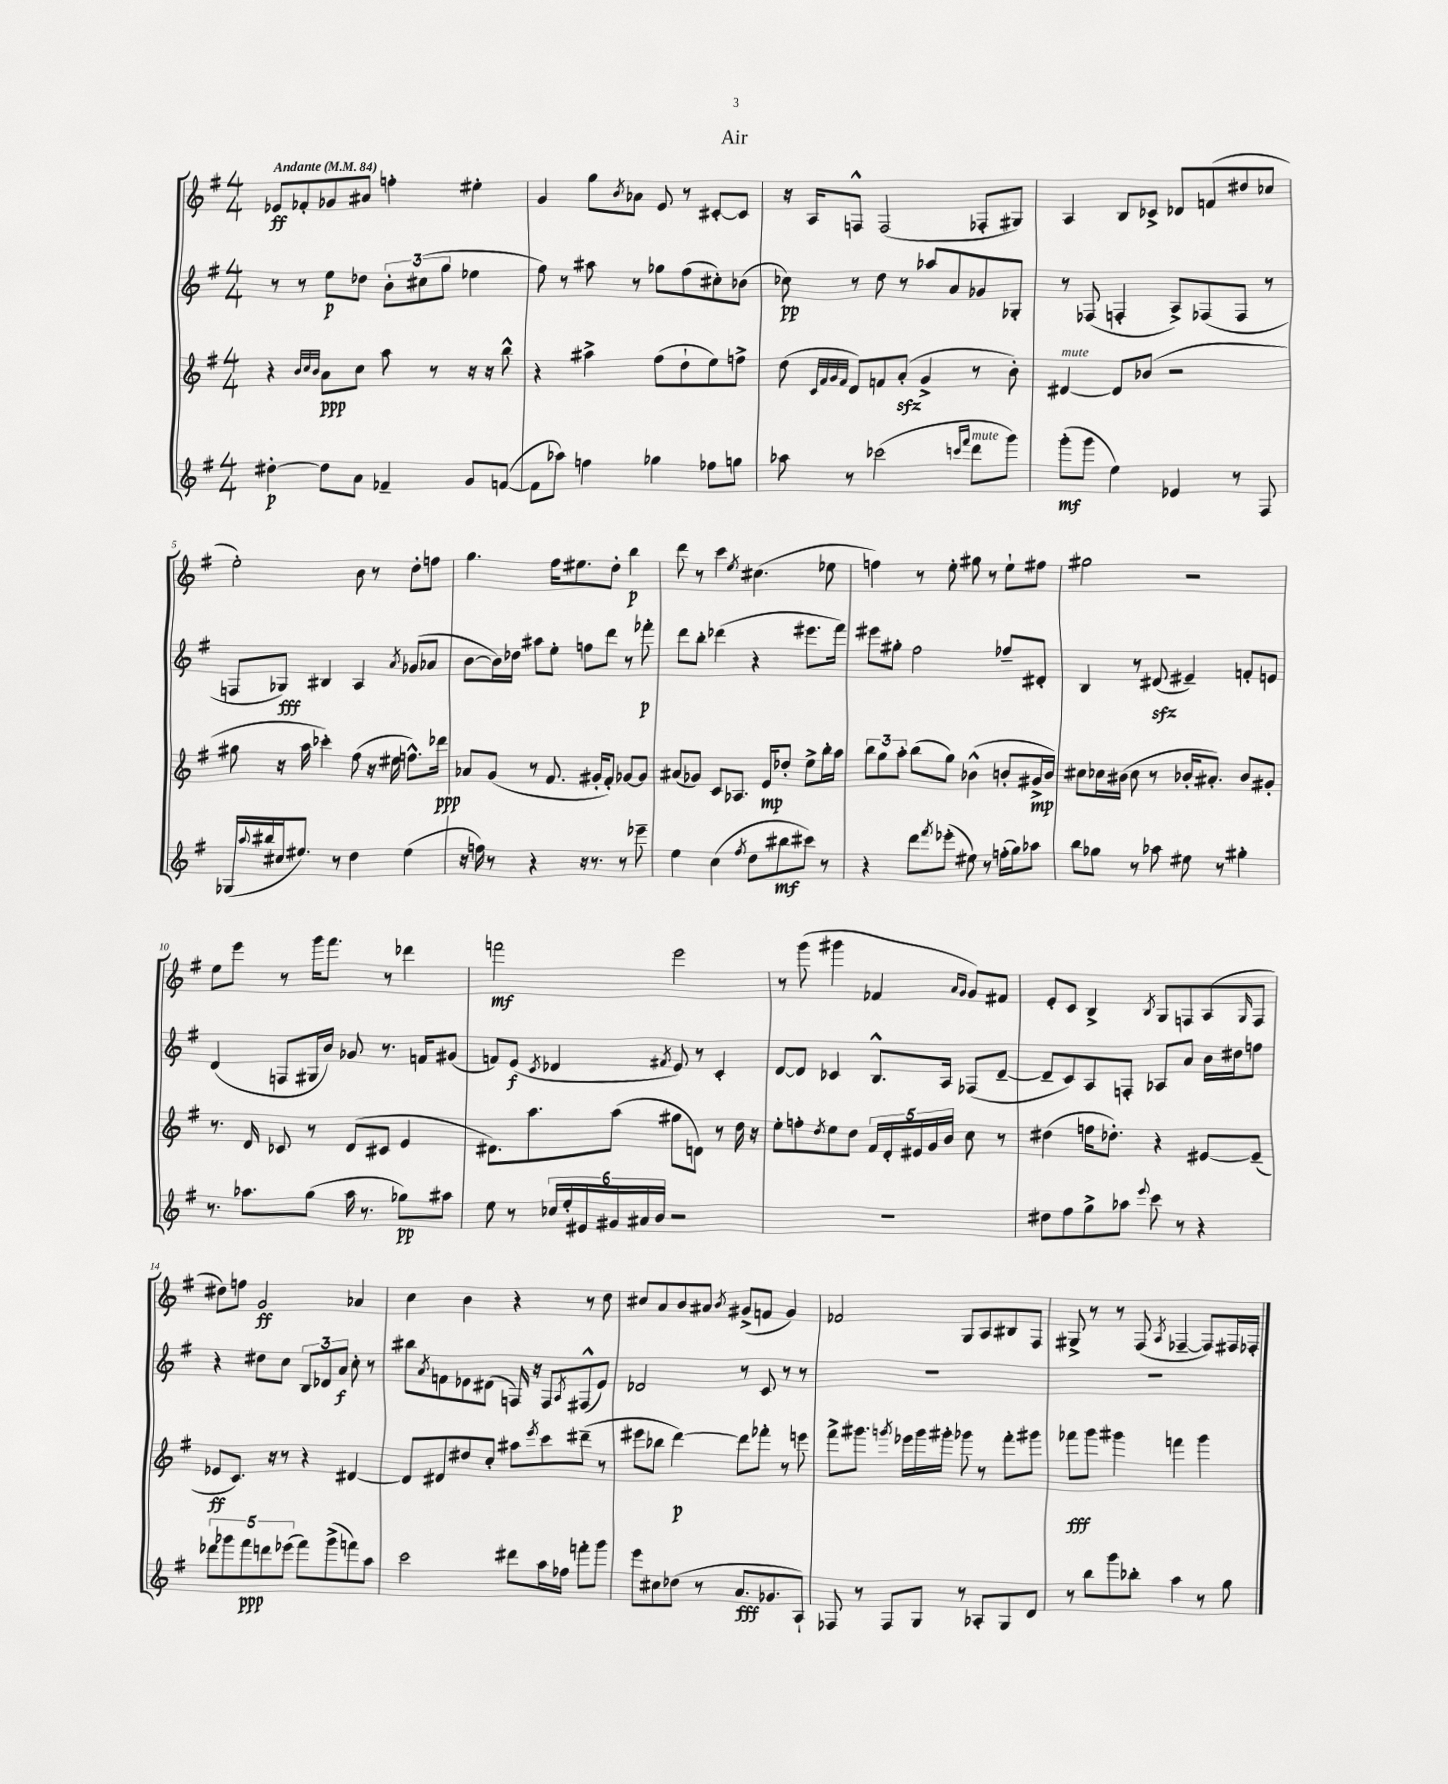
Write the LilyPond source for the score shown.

\header { title = "Air" }
<<
\new StaffGroup <<
\new Staff = "s0" {
    \clef treble \key g \major \numericTimeSignature \time 4/4 \tempo "Andante" 4 = 84
    ees'8\ff fes'8-. ges'8 ais'8 f''4-. eis''4-. |
    g'4 g''8 \acciaccatura { b'8 } aes'8 e'8 r8 cis'8~-. cis'8 |
    r16 a16 f8-^ f2( fes8-. gis8) |
    a4 b8 ces'8-> des'8 f'8( dis''8 ces''8 |
    e''2-.) b'8 r8 d''8-. f''8 |
    g''4. fis''16 eis''8. d''8-. b''4\p |
    d'''8 r8 c'''4 \acciaccatura { e''8 } cis''4.( ees''8 |
    f''4) r8 e''8-. gis''8 r8 e''8-! fis''8 |
    gis''2 r2 |
    e''8 e'''8 r8 g'''16 fis'''8. r8 des'''4 |
    f'''2\mf e'''2 |
    r8 g'''8( gis'''4 fes'4 \grace { a'16 g'16 } g'8) fis'8 |
    e'8-. c'8 b4-> \acciaccatura { b8 } g8 f8 a8( \grace { g16 } f8 |
    dis''8) f''8 g'2\ff aes'4 |
    c''4 b'4 r4 r8 d''8 |
    cis''8 a'8 b'8 ais'8 \acciaccatura { b'8 } gis'8->( f'8 gis'4) |
    fes'2 g8 a8 bis8 fis8 |
    gis8-> r8 r8 fis8( \acciaccatura { a8 } fes4~-- fes8) fis16 fes16-. \bar "|." |
}
\new Staff = "s1" {
    \clef treble \key g \major \numericTimeSignature \time 4/4
    r8 r8 e''8\p des''8 \tuplet 3/2 { b'8-. cis''8( g''8 } ees''4 |
    fis''8) r8 ais''8 r8 ges''8 fis''8( cis''8-.) bes'8( |
    ces''8\pp) r8 d''8 r8 aes''8 a'8 ges'8 ges8-. |
    r8 fes8( f4-. a8->) fes8( fes8 r8 |
    f8 ges8\fff) bis4 a4 \acciaccatura { a'8 } ges'8( aes'8 |
    b'8~ b'16) des''16 ais''8 e''8-. f''8 d'''8 r8 fes'''8-.\p |
    d'''8 b''8-. des'''4( r4 eis'''8. fis'''16) |
    eis'''8 gis''8-. fis''2 fes''8-- dis'8-. |
    b4 r8 dis'8\sfz( eis'4--) f'8-. e'8 |
    d'4( f8 gis16 b'16) ges'8 r8. f'16 gis'8( |
    f'8) e'8\f( \acciaccatura { c'8 } des'4 \acciaccatura { fis'8 } e'8) r8 c'4-. |
    d'8~ d'8 ces'4 b8.-^ a16 fes8( d'8~-- |
    d'8-- c'8) a8 f8-. aes8 a'8 b'16 dis''16 f''8 |
    r4 dis''8 c''8 \tuplet 3/2 { b8 des'8 a'8\f } c''8-. r8 |
    bis''8 \acciaccatura { a'8 } f'8 ees'8 dis'8( f16) r16 f8 \acciaccatura { a8 } fis8-^( ees'8) |
    des'2 r8 c'8 r8 r8 |
    R1 |
    R1 \bar "|." |
}
\new Staff = "s2" {
    \clef treble \key g \major \numericTimeSignature \time 4/4
    r4 \grace { b'32 c''32 b'32 } a'8\ppp c''8 a''8 r8 r16 r16 b''8-^ |
    r4 ais''4-> fis''8( d''8-! e''8) f''8-> |
    d''8( \grace { c'32 fis'32 g'32 fis'32 } d'8) f'8 a'8-.\sfz( g'4-> r8 b'8-.) |
    dis'4~^\markup { \italic "mute" } dis'8 bes'8( r2 |
    gis''8 r16 a''16 ces'''4-.) fis''8( r16 eis''16 f''8.-^) des'''16\ppp |
    aes'8 g'8( r8 fis'8. gis'16-. fis'8-.) ges'8~ ges'8 |
    ais'8( ges'8) c'8 aes8. e'16\mp des''8-. e''8-> b''16-. a''16 |
    \tuplet 3/2 { b''8 g''8 a''8-. } b''8( g''8) bes'4-^( b'8-. gis'16->\mp b'16) |
    cis''8 ces''16 bis'16( ces''8 r8 bes'16-. ais'8.-.) bes'8 gis'8-. |
    r8. d'16 ces'8 r8 d'8( cis'8 e'4 |
    dis'8.) a''8. a''8( gis''8 d'8) r8 d''16 r16 |
    e''8-. f''8-. \acciaccatura { d''8 } e''8 d''8 \tuplet 5/4 { fis'16 d'16-. eis'16 g'16 b'16 } c''8 r8 |
    dis''4( f''16 des''8.-.) r4 eis'8~ eis'8--( |
    ees'8\ff c'8.) r16 r8 r4 dis'4~ |
    dis'8 dis'8 dis''8 c''8-. ais''8 \acciaccatura { e'''8 } c'''8 dis'''8--( r8 |
    eis'''8 bes''8 d'''4~\p) d'''8 fes'''8-. r8 e'''8 |
    fis'''8-> gis'''8. \acciaccatura { g'''8 } ees'''16 g'''16 gis'''16-. ges'''8 r8 fis'''8-. gis'''8 |
    fes'''8\fff g'''8 gis'''4 f'''4 gis'''4 \bar "|." |
}
\new Staff = "s3" {
    \clef treble \key g \major \numericTimeSignature \time 4/4
    dis''4~-.\p dis''8 a'8 fes'4-- g'8 f'8~( |
    f'8 aes''8) f''4 ges''4 fes''8 g''8 |
    aes''8 r8 ces'''2( \grace { c'''16 fis'''16 } d'''8^\markup { \italic "mute" } g'''8) |
    g'''8-.\mf( g'''8 e''4) ees'4 r8 fis8 |
    ges16( \appoggiatura { a''8 } bis''16 cis''16 eis''8.) r8 d''4 eis''4( |
    r16 f''16) r8 r4 r16 r8. r8 ees'''8-- |
    e''4 c''4( \acciaccatura { fis''8 } d''8 bis''8\mf cis'''8) r8 |
    r4 d'''8 \acciaccatura { fis'''8 } ees'''8-.( eis''8) r8 f''16-.( g''16) aes''8 |
    b''8 ges''8 r8 aes''8 eis''8 r8 gis''4-. |
    r8. aes''8. g''8( aes''16 r8. ges''8\pp) ais''8 |
    e''8 r8 \tuplet 6/4 { ces''16 e''16-. eis'16 gis'16 ais'16 b'16 } r2 |
    R1 |
    dis''8 fis''8 g''8-> aes''8 \appoggiatura { e'''8 } c'''8 r8 r4 |
    \tuplet 5/4 { des'''8 ges'''8 fis'''8\ppp d'''8 ees'''8( } fis'''8) ges'''8->( f'''8) a''8 |
    c'''2 dis'''8 a''16 fes''16 f'''8-. g'''8 |
    e'''8 cis''8 des''8( r8 a'8.\fff ges'8. a8-!) |
    fes8 r8 fes8 g8 r8 aes8-. g8 d'8 |
    r8 b''8 g'''8 bes''8-. a''4 r8 g''8 \bar "|." |
}
>>
>>
